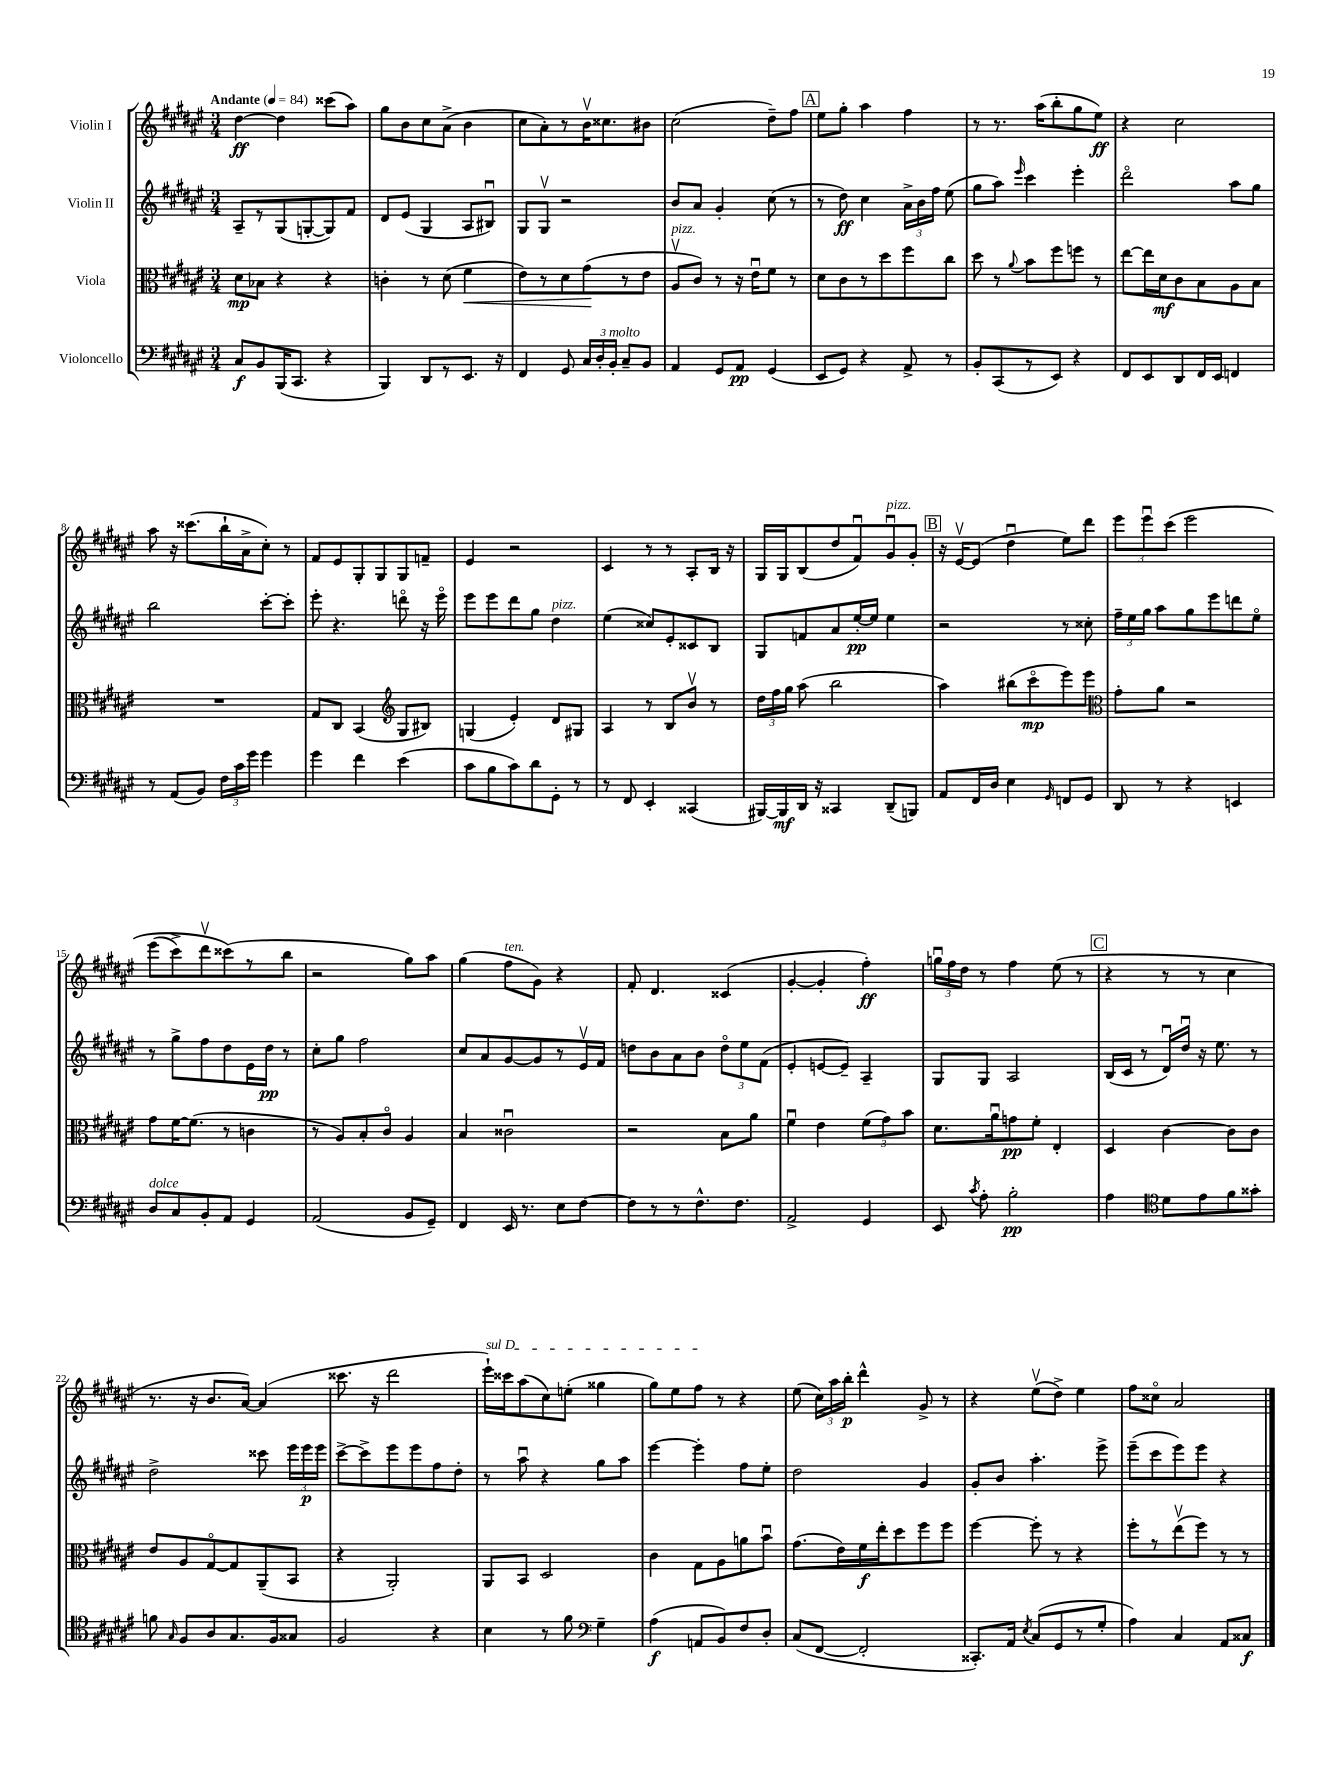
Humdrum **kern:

**kern	**dynam	**kern	**dynam	**kern	**dynam	**kern	**dynam
*part4	*part4	*part3	*part3	*part2	*part2	*part1	*part1
*staff4	*staff4	*staff3	*staff3	*staff2	*staff2	*staff1	*staff1
*I"Violoncello	*	*I"Viola	*	*I"Violin II	*	*I"Violin I	*
*clefF4	*	*clefC3	*	*clefG2	*	*clefG2	*
*k[f#c#g#d#a#e#]	*	*k[f#c#g#d#a#e#]	*	*k[f#c#g#d#a#e#]	*	*k[f#c#g#d#a#e#]	*
*M3/4	*	*M3/4	*	*M3/4	*	*M3/4	*
*MM84	*	*MM84	*	*MM84	*	*MM84	*
=1	=1	=1	=1	=1	=1	=1	=1
!	!	!	!	!	!	!LO:TX:a:B:t=Andante	!
8C#/L	f	8d#\L	mp	8A#~/L	.	[4dd#\	ff
8BB/	.	8B-X\J	.	8r	.	.	.
(16BBB/K	.	4r	.	(8G#/	.	4dd#\]	.
8.CC#/J	.	.	.	.	.	.	.
.	.	.	.	[8Gn'/	.	.	.
4r	.	4r	.	8G/])	.	(8ccc##X\L	.
.	.	.	.	8f#/J	.	8aa#\J)	.
=2	=2	=2	=2	=2	=2	=2	=2
4BBB/)	.	4cn'\	.	8d#/L	.	8gg#\L	.
.	.	.	.	(8e#/J	.	8b\	.
8DD#/L	.	8r	.	4G#/	.	8cc#\	.
8r	.	(8d#\	.	.	.	(8a#^\J	.
!	!	!	!LO:HP:b	!	!	!	!
8.EE#/J	.	4f#\	<	8A#/L	.	4b\	.
.	.	.	.	8B#Xu/J)	.	.	.
16r	.	.	.	.	.	.	.
=3	=3	=3	=3	=3	=3	=3	=3
4FF#/	.	8e#\L)	.	8G#/L	.	8cc#\L	.
.	.	8r	.	8G#v/J	.	8a#'\)	.
8GG#/	.	8d#\	.	2r	.	8r	.
24C#/LL	.	(8g#\	.	.	.	16bv\K	.
24D#'/	.	.	.	.	.	.	.
.	.	.	.	.	.	8.cc##X\	.
!LO:TX:a:i:t=molto	!	!	!	!	!	!	!
24BB'/JJ	.	.	.	.	.	.	.
8C#~/L	.	8r	[	.	.	.	.
8BB/J	.	8e#\J	.	.	.	8b#X\J	.
=4	=4	=4	=4	=4	=4	=4	=4
!	!	!LO:TX:a:i:t=pizz.	!	!	!	!	!
4AA#/	.	8A#v/L	.	8b/L	.	(2cc#\	.
.	.	8c#/J)	.	8a#/J	.	.	.
8GG#/L	.	8r	.	4g#'/	.	.	.
8AA#/J	pp	16r	.	.	.	.	.
.	.	16e#u\KL	.	.	.	.	.
(4GG#/	.	8f#\J	.	(8cc#\	.	8dd#~\L)	.
.	.	8r	.	8r	.	8ff#\J	.
!!LO:REH:place=s1:t=A
=5	=5	=5	=5	=5	=5	=5	=5
8EE#/L	.	8d#\L	.	8r	.	8ee#\L	.
8GG#/J)	.	8c#\	.	8dd#\)	ff	8gg#'\J	.
4r	.	8r	.	4cc#\	.	4aa#\	.
.	.	8dd#\	.	.	.	.	.
8AA#^/	.	8ff#\	.	24a#^\LL	.	4ff#\	.
.	.	.	.	24b\	.	.	.
.	.	.	.	24ff#\JJ	.	.	.
8r	.	8cc#\J	.	(8ee#\	.	.	.
=6	=6	=6	=6	=6	=6	=6	=6
8BB'/L	.	8dd#\	.	8gg#\L	.	8r	.
(8CC#/	.	8r	.	8aa#\J)	.	8.r	.
.	.	8qqa#/	.	16qqeee#/	.	.	.
8r	.	8b\L	.	4ccc#\	.	.	.
.	.	.	.	.	.	(16aa#\KL	.
8EE#/J)	.	8ff#\	.	.	.	8bb'\	.
4r	.	8ffn\J	.	4eee#'\	.	8gg#\	.
.	.	8r	.	.	.	8ee#\J)	ff
=7	=7	=7	=7	=7	=7	=7	=7
8FF#/L	.	[8ee#\L	.	2ddd#\	.	4r	.
8EE#/	.	16ee#\L]	.	.	.	.	.
.	.	16d#\J	mf	.	.	.	.
8DD#/	.	8c#\	.	.	.	2cc#\	.
16FF#/L	.	8B\	.	.	.	.	.
16EE#/JJ	.	.	.	.	.	.	.
4FFn/	.	8A#\	.	8aa#\L	.	.	.
.	.	8B\J	.	8gg#\J	.	.	.
!!LO:LB:g=z
=8	=8	=8	=8	=8	=8	=8	=8
8r	.	2.r	.	2bb\	.	8aa#\	.
(8AA#/L	.	.	.	.	.	16r	.
.	.	.	.	.	.	(8.ccc##X\L	.
8BB/J)	.	.	.	.	.	.	.
24F#\LL	.	.	.	.	.	16bb`\L	.
24c#\	.	.	.	.	.	.	.
.	.	.	.	.	.	16a#^\J	.
24g#\JJ	.	.	.	.	.	.	.
4g#\	.	.	.	[8ccc#'\L	.	8cc#'\J)	.
.	.	.	.	8ccc#'\J]	.	8r	.
=9	=9	=9	=9	=9	=9	=9	=9
4g#\	.	8G#/L	.	8eee#'\	.	8f#/L	.
.	.	8C#/J	.	4.r	.	8e#/	.
4f#\	.	(4BB/	.	.	.	8G#'/	.
.	.	.	.	.	.	8G#/	.
*	*	*clefG2	*	*	*	*	*
(4e#\	.	8G#/L	.	8dddn\	.	8G#/	.
.	.	8B#X/J)	.	16r	.	8fn~/J	.
.	.	.	.	16eee#\	.	.	.
=10	=10	=10	=10	=10	=10	=10	=10
8c#\L	.	(4Gn/	.	8eee#\L	.	4e#/	.
8B\	.	.	.	8eee#\	.	.	.
8c#\)	.	4e#'/)	.	8ddd#\	.	2r	.
8d#\	.	.	.	8gg#\J	.	.	.
!	!	!	!	!LO:TX:a:i:t=pizz.	!	!	!
8GG#'\J	.	8d#/L	.	4dd#\	.	.	.
8r	.	8G#X/J	.	.	.	.	.
=11	=11	=11	=11	=11	=11	=11	=11
8r	.	4A#/	.	(4ee#\	.	4c#/	.
8FF#/	.	.	.	.	.	.	.
4EE#'/	.	8r	.	8cc##X/L)	.	8r	.
.	.	8B/L	.	8e#'/	.	8r	.
(4CC##X/	.	8bv/J	.	8c##X/	.	8A#'/L	.
.	.	8r	.	8B/J	.	16B/Jk	.
.	.	.	.	.	.	16r	.
=12	=12	=12	=12	=12	=12	=12	=12
[16BBB#X/LL)	.	24dd#\LL	.	8G#/L	.	16G#/LL	.
.	.	24ff#\	.	.	.	.	.
16BBB#/]	mf	.	.	.	.	16G#/J	.
.	.	24gg#\JJ	.	.	.	.	.
16DD#/JJ	.	(8aa#\	.	8fn/	.	(8B/	.
16r	.	.	.	.	.	.	.
4CC##X/	.	2bb\	.	8a#/	.	8dd#/	.
.	.	.	.	[16ee#'/L	pp	8f#u/)	.
.	.	.	.	16ee#/JJ]	.	.	.
!	!	!	!	!	!	!LO:TX:a:i:t=pizz.	!
(8DD#~/L	.	.	.	4ee#\	.	8g#u/	.
8BBBn/J)	.	.	.	.	.	8g#'/J	.
!!LO:REH:place=s1:t=B
=13	=13	=13	=13	=13	=13	=13	=13
8AA#/L	.	4aa#\)	.	2r	.	16r	.
.	.	.	.	.	.	[16e#v/KL	.
16FF#/L	.	.	.	.	.	(8e#/J]	.
16D#/JJ	.	.	.	.	.	.	.
4E#\	.	(8bb#X\L	.	.	.	4dd#u\	.
.	.	8ccc#\	mp	.	.	.	.
16qqGG#/	.	.	.	.	.	.	.
8FFn/L	.	8eee#\)	.	8r	.	8ee#\L)	.
8GG#/J	.	8eee#\J	.	8cc##X'\	.	8ddd#\J	.
=14	=14	=14	=14	=14	=14	=14	=14
*	*	*clefC3	*	*	*	*	*
8DD#/	.	8g#'\L	.	24ff#~\LL	.	12eee#\L	.
.	.	.	.	24ee#\	.	.	.
.	.	.	.	24gg#\JJ	.	12eee#u\	.
8r	.	8a#\J	.	8aa#\L	.	.	.
.	.	.	.	.	.	(12ccc#\J	.
4r	.	2r	.	8gg#\	.	2eee#\	.
.	.	.	.	8eee#\	.	.	.
4EEn/	.	.	.	8dddn\	.	.	.
.	.	.	.	8ee#\J	.	.	.
!!LO:LB:g=z
=15	=15	=15	=15	=15	=15	=15	=15
!LO:TX:a:i:t=dolce	!	!	!	!	!	!	!
8D#/L	.	8g#\L	.	8r	.	(8eee#\L	.
8C#/	.	[16f#\K	.	8gg#^\L	.	8ccc#^\)	.
.	.	(8.f#\J]	.	.	.	.	.
8BB'/	.	.	.	8ff#\	.	8ddd#v\	.
8AA#/J	.	8r	.	8dd#\	.	(8ccc##X\)	.
4GG#/	.	4cn\	.	16e#\L	.	8r	.
.	.	.	.	16dd#\JJ	pp	.	.
.	.	.	.	8r	.	8bb\J	.
=16	=16	=16	=16	=16	=16	=16	=16
(2AA#/	.	8r	.	8cc#'\L	.	2r	.
.	.	8A#/L)	.	8gg#\J	.	.	.
.	.	8B'/	.	2ff#\	.	.	.
.	.	8c#/J	.	.	.	.	.
8BB/L	.	4A#/	.	.	.	8gg#\L)	.
8GG#~/J)	.	.	.	.	.	8aa#\J	.
=17	=17	=17	=17	=17	=17	=17	=17
4FF#/	.	4B/	.	8cc#/L	.	(4gg#\	.
.	.	.	.	8a#/	.	.	.
!	!	!	!	!	!	!LO:TX:a:i:t=ten.	!
16EE#/	.	2c##Xu\	.	[8g#/	.	8ff#\L	.
8.r	.	.	.	.	.	.	.
.	.	.	.	8g#/]	.	8g#\J)	.
8E#\L	.	.	.	8r	.	4r	.
[8F#\J	.	.	.	16e#v/L	.	.	.
.	.	.	.	16f#/JJ	.	.	.
=18	=18	=18	=18	=18	=18	=18	=18
8F#\L]	.	2r	.	8ddn\L	.	8f#'/	.
8r	.	.	.	8b\	.	4.d#/	.
8r	.	.	.	8a#\	.	.	.
8.F#^^\	.	.	.	8b\J	.	.	.
.	.	8B\L	.	12dd\L	.	(4c##X/	.
8.F#\J	.	.	.	.	.	.	.
.	.	.	.	12ee#\	.	.	.
.	.	8a#\J	.	.	.	.	.
.	.	.	.	(12f#\J	.	.	.
=19	=19	=19	=19	=19	=19	=19	=19
2AA#^/	.	4f#u\	.	4e#'/	.	[4g#'/	.
.	.	4e#\	.	[8en/L	.	4g#'/]	.
.	.	.	.	8e~/J])	.	.	.
4GG#/	.	(12f#\L	.	4A#~/	.	4ff#'\)	ff
.	.	12g#\)	.	.	.	.	.
.	.	12b\J	.	.	.	.	.
=20	=20	=20	=20	=20	=20	=20	=20
8EE#/	.	8.d#\L	.	8G#/L	.	24ggnu\LL	.
.	.	.	.	.	.	24ff#\	.
.	.	.	.	.	.	24dd#\JJ	.
8qc#/	.	.	.	.	.	.	.
8A#'\	.	.	.	8G#/J	.	8r	.
.	.	16a#u\k	.	.	.	.	.
2B'\	pp	8gn\	pp	2A#/	.	4ff#\	.
.	.	8f#'\J	.	.	.	.	.
.	.	4E#'/	.	.	.	(8ee#\	.
.	.	.	.	.	.	8r	.
!!LO:REH:place=s1:t=C
=21	=21	=21	=21	=21	=21	=21	=21
4A#\	.	4D#/	.	(16B/LL	.	4r	.
.	.	.	.	16c#/JJ	.	.	.
.	.	.	.	8r	.	.	.
*clefC4	*	*	*	*	*	*	*
8d#\L	.	[4c#\	.	16d#u/LL)	.	8r	.
.	.	.	.	16dd#u/JJ	.	.	.
8e#\	.	.	.	16r	.	8r	.
.	.	.	.	8.ee#\	.	.	.
8f#\	.	8c#\L]	.	.	.	4cc#\	.
8g##X'\J	.	8c#\J	.	8r	.	.	.
!!LO:LB:g=z
=22	=22	=22	=22	=22	=22	=22	=22
8fn\	.	8e#/L	.	2dd#^\	.	8.r	.
16qqG#/	.	.	.	.	.	.	.
8F#/L	.	8A#/	.	.	.	.	.
.	.	.	.	.	.	16r	.
8A#/	.	[8G#/	.	.	.	8.b/L	.
8.G#/	.	8G#/]	.	.	.	.	.
.	.	.	.	.	.	[16a#/Jk)	.
.	.	(8AA#~/	.	8ccc##X\	.	(4a#/]	.
16F#/k	.	.	.	.	.	.	.
8G##X/J	.	8BB/J	.	24eee#\LL	.	.	.
.	.	.	.	24eee#\	p	.	.
.	.	.	.	24eee#\JJ	.	.	.
=23	=23	=23	=23	=23	=23	=23	=23
2F#/	.	4r	.	[8ccc#^\L	.	8.ccc##X\	.
.	.	.	.	8ccc#^\]	.	.	.
.	.	.	.	.	.	16r	.
.	.	2AA#'/)	.	8eee#\	.	2ddd#\	.
.	.	.	.	8eee#\	.	.	.
4r	.	.	.	8ff#\	.	.	.
.	.	.	.	8dd#'\J	.	.	.
=24	=24	=24	=24	=24	=24	=24	=24
!	!	!	!	!	!	!LO:TX:a:i:t=sul D	!
4B\	.	8AA#/L	.	8r	.	16eee#`\LL)	.
.	.	.	.	.	.	16ccc##X\J	.
.	.	8BB/J	.	8aa#u\	.	(8aa#\	.
8r	.	2D#/	.	4r	.	8cc#\)	.
8f#\	.	.	.	.	.	(8een'\J	.
*clefF4	*	*	*	*	*	*	*
4G#~\	.	.	.	8gg#\L	.	4gg##X\	.
.	.	.	.	8aa#\J	.	.	.
=25	=25	=25	=25	=25	=25	=25	=25
(4A#\	f	4c#\	.	[4eee#\	.	8gg#\L)	.
.	.	.	.	.	.	8ee#\	.
8AAn/L	.	8G#\L	.	4eee#'\]	.	8ff#\J	.
8BB/)	.	8A#\	.	.	.	8r	.
8F#/	.	8an\	.	8ff#\L	.	4r	.
8D#'/J	.	8bu\J	.	8ee#'\J	.	.	.
=26	=26	=26	=26	=26	=26	=26	=26
(8C#/L	.	(8.g#\L	.	2dd#\	.	(8ee#\	.
[8FF#/J	.	.	.	.	.	24cc#\LL)	.
.	.	.	.	.	.	24aa#\	.
.	.	16e#\L)	.	.	.	.	.
.	.	.	.	.	.	24bb'\JJ	p
2FF#'/]	.	16f#\	f	.	.	4ddd#^^\	.
.	.	16ee#'\J	.	.	.	.	.
.	.	8dd#\	.	.	.	.	.
.	.	8ff#\	.	4g#/	.	8g#^/	.
.	.	8ff#\J	.	.	.	8r	.
=27	=27	=27	=27	=27	=27	=27	=27
8.CC##X'/L)	.	[4ff#\	.	8g#'/L	.	4r	.
.	.	.	.	8b/J	.	.	.
16AA#/Jk	.	.	.	.	.	.	.
8qE#/	.	.	.	.	.	.	.
(8C#/L	.	8ff#'\]	.	4.aa#'\	.	(8ee#v\L	.
8GG#/	.	8r	.	.	.	8dd#^\J)	.
8r	.	4r	.	.	.	4ee#\	.
8G#'/J	.	.	.	8eee#^\	.	.	.
=28	=28	=28	=28	=28	=28	=28	=28
4A#\)	.	8ff#'\L	.	(8eee#~\L	.	8ff#\L	.
.	.	8r	.	8ccc#\	.	8cc##X\J	.
4C#/	.	(8ee#v\	.	8eee#\)	.	2a#/	.
.	.	8ff#\J)	.	8eee#\J	.	.	.
8AA#/L	.	8r	.	4r	.	.	.
8C##X/J	f	8r	.	.	.	.	.
==	==	==	==	==	==	==	==
*-	*-	*-	*-	*-	*-	*-	*-
